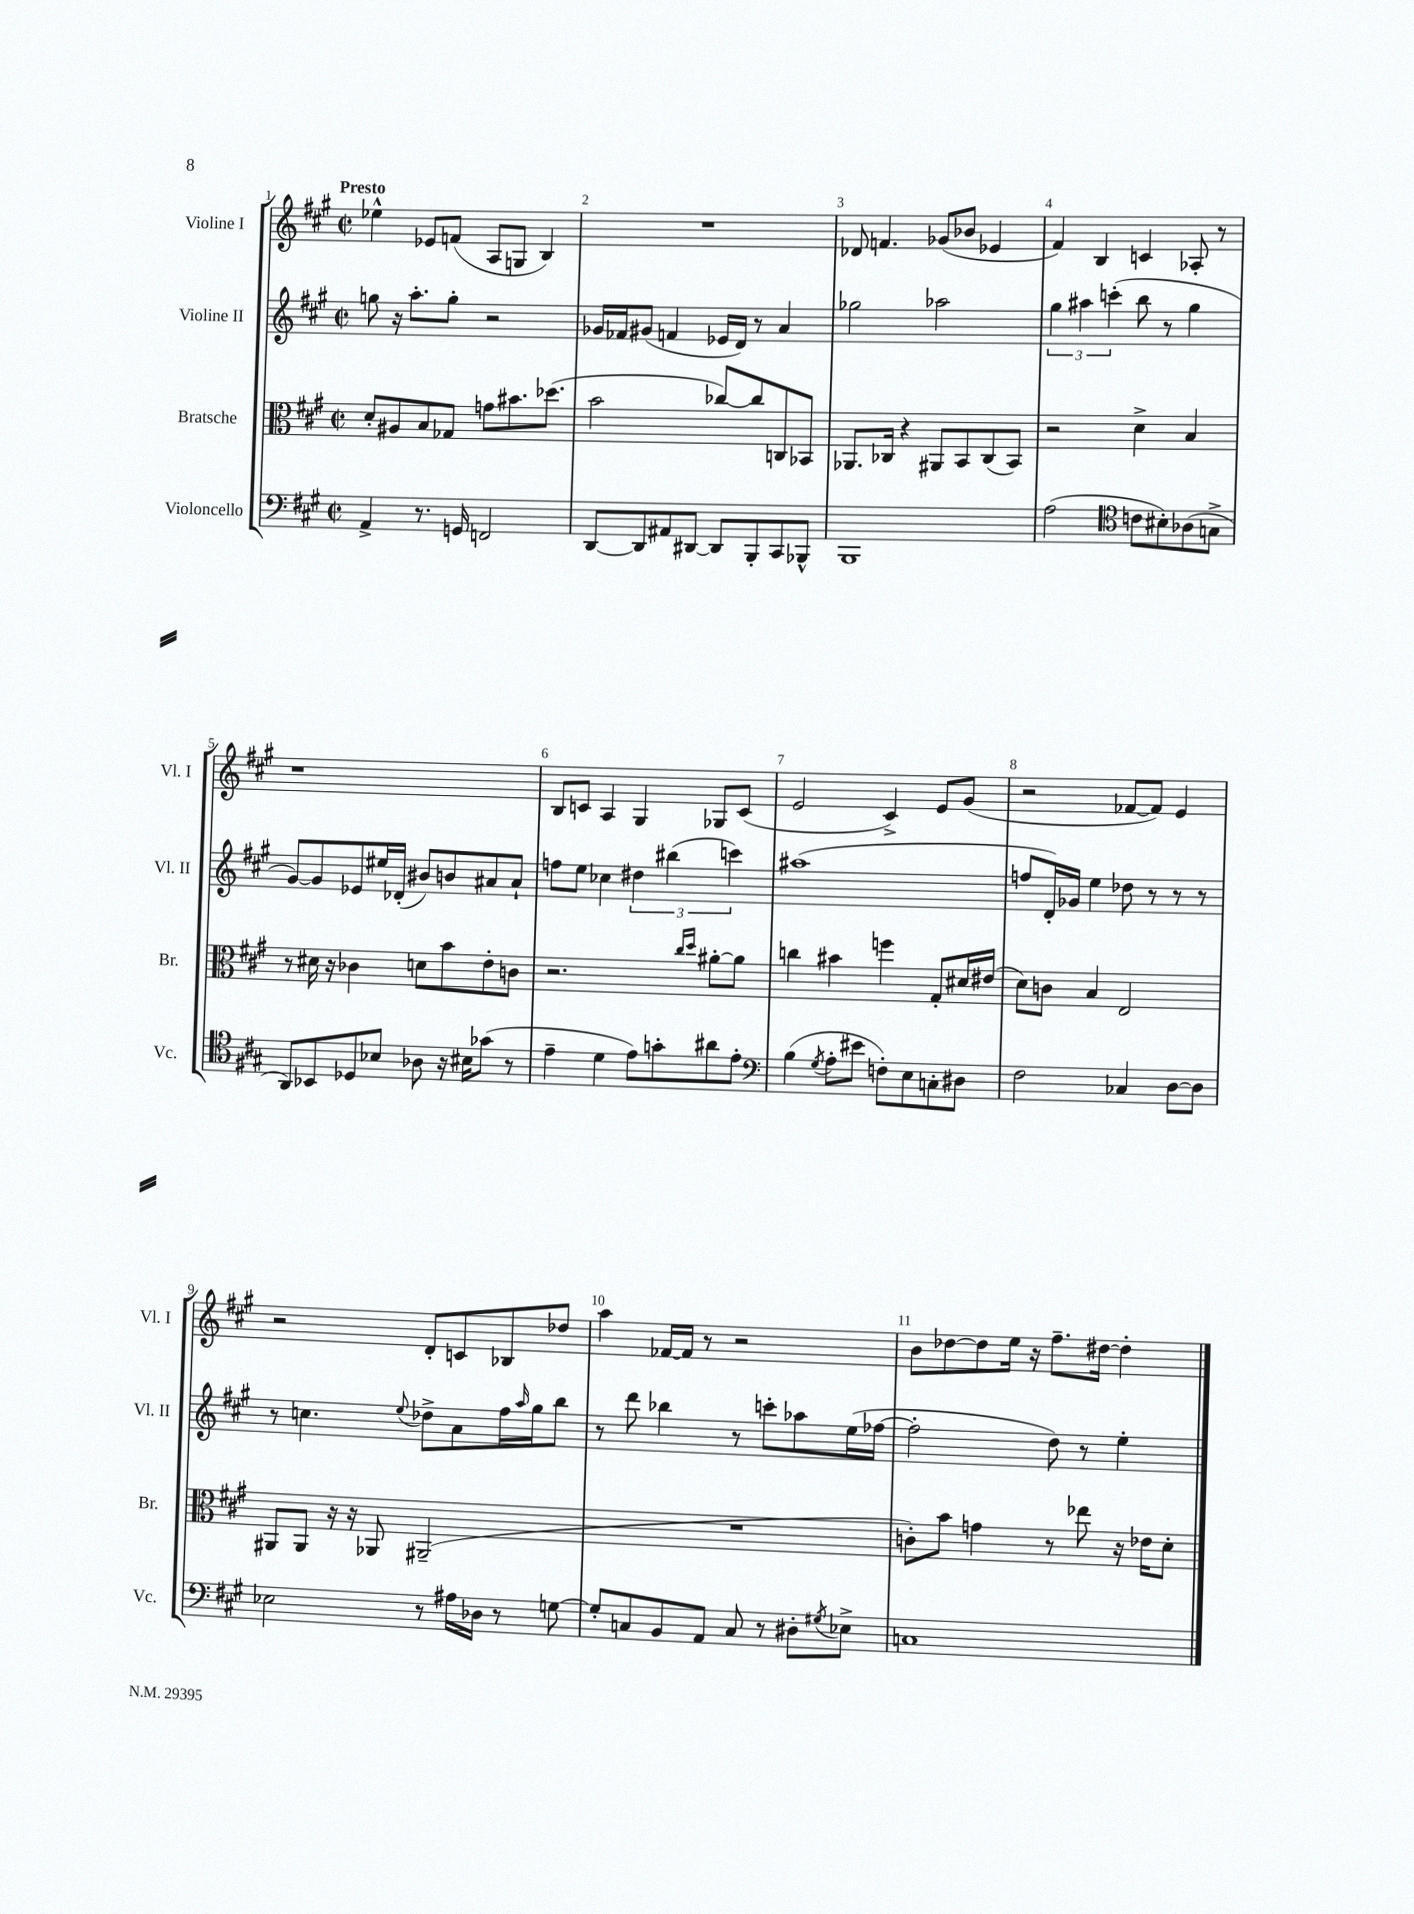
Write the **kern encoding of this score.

**kern	**kern	**kern	**kern
*staff4	*staff3	*staff2	*staff1
*clefF4	*clefC3	*clefG2	*clefG2
*k[f#c#g#]	*k[f#c#g#]	*k[f#c#g#]	*k[f#c#g#]
*M2/2	*M2/2	*M2/2	*M2/2
*met(c|)	*met(c|)	*met(c|)	*met(c|)
4AA^/	8d'/L	8gg\	4ee-^^\
.	8A#/	16r	.
.	.	8.aa'\L	.
8.r	8B/	.	8e-/L
.	8G-/J	8gg'\J	(8f/J
16GG/	.	.	.
2FF/	8g\L	2r	8A/L
.	8.b#\	.	8G/J
.	.	.	4B/)
.	(8.dd-\J	.	.
=	=	=	=
[8DD/L	2b\	16g-/LL	1r
.	.	16f-/J	.
8DD/]	.	(8g#/J	.
8AA#/	.	4f/	.
[8DD#/J	.	.	.
8DD#/]L	[8cc-/L)	16e-/LL	.
.	.	16d/JJ)	.
8BBB'/	8cc-/]	8r	.
8CC#/	8C/	4a/	.
8BBB-^^/J	8BB-/J	.	.
=	=	=	=
1BBB	8.AA-/L	2gg-\	8d-/
.	.	.	4.f/
.	16C-/Jk	.	.
.	4r	.	.
.	8AA#/L	2aa-\	(8g-/L
.	8BB/	.	8b-/J
.	(8C-/	.	4e-/
.	8BB/J)	.	.
=	=	=	=
(2A\	2r	6gg#\	4f#/)
.	.	6aa#\	.
.	.	.	4B/
.	.	(6ccc'\	.
*clefC4	*	*	*
8c\L	4d^\	8bb\	4c/
8B#'\)	.	8r	.
(8A-\	4B/	4gg#\	8A-'/
8G^\J	.	.	8r
=	=	=	=
8AA/L)	8r	[8g#/L)	1r
8BB-/	16d#\	8g#/]	.
.	16r	.	.
8D-/	4c-\	8e-/	.
8B-/J	.	16ee#/L	.
.	.	(16d-'/JJ	.
8A-\	8d\L	8b#/L)	.
16r	8b\	8b/	.
16B#\LK	.	.	.
(8g-\J	8e'\	8a#/	.
8r	8c\J	8a#`/J	.
=	=	=	=
4e~\	2.r	8ff\L	8B/L
.	.	8ee\J	8c/J
4d\	.	4cc-\	4A/
8e\L)	.	6dd#\	4G#/
8g'\	.	.	.
.	.	(6bb#\	.
.	16qqcc#/LL	.	.
.	16qqdd/JJ	.	.
8a#\	[8a#'\L	.	8G-/L
.	.	6ccc\)	.
8e'\J	8a#\]J	.	(8c/J
=	=	=	=
*clefF4	*	*	*
(4B\	4cc\	(1aa#	2e/
8qG#/	.	.	.
8A'\L	4b#\	.	.
8e#\J	.	.	.
8F'\L)	4ff\	.	4c#^/)
8E\	.	.	.
8C'\	8G#'/L	.	8e/L
8D#\J	16d#/L	.	(8g#/J
.	(16e#/JJ	.	.
=	=	=	=
2F#\	8d\L)	8ff/L	2r
.	8c\J	16d'/L)	.
.	.	16g-/JJ	.
.	4B/	4ee\	.
4C-/	2E/	8dd-\	[8f-/L
.	.	8r	8f-/]J)
[8D\L	.	8r	4e/
8D\]J	.	8r	.
=	=	=	=
2E-\	8AA#/L	8r	2r
.	8AA#/J	4.cc\	.
.	16r	.	.
.	16r	.	.
.	8AA-/	.	.
.	.	8qqee/	.
8r	(2AA#~/	8dd-^\L	8d'/L
16A#\LL	.	8a\	8c/
16D-\JJ	.	.	.
8r	.	16ff#\L	8B-/
.	.	16qqaa/	.
.	.	16gg#\J	.
[8G\	.	8bb\J	8dd-/J
=	=	=	=
8G'/]L	1r	8r	4aa\
8C/	.	8ddd\	.
8BB/	.	4bb-\	[16f-/LL
.	.	.	16f-/]JJ
8AA/J	.	.	8r
8C/	.	8r	2r
8r	.	8ccc'\L	.
8D#'\L	.	8aa-\	.
8qG#/	.	.	.
8E-^\J	.	(16ee\L	.
.	.	[16ff-\JJ	.
=	=	=	=
1C	8c'\L)	2ff-'\]	8b\L
.	8b\J	.	[8dd-\
.	4g\	.	8dd-\]
.	.	.	16ee\Jk
.	.	.	16r
.	8r	8dd\)	8.ff#~\L
.	8ee-\	8r	.
.	.	.	[16dd#\Jk
.	16r	4ee'\	4dd#'\]
.	16e-\LK	.	.
.	8d'\J	.	.
==	==	==	==
*-	*-	*-	*-
